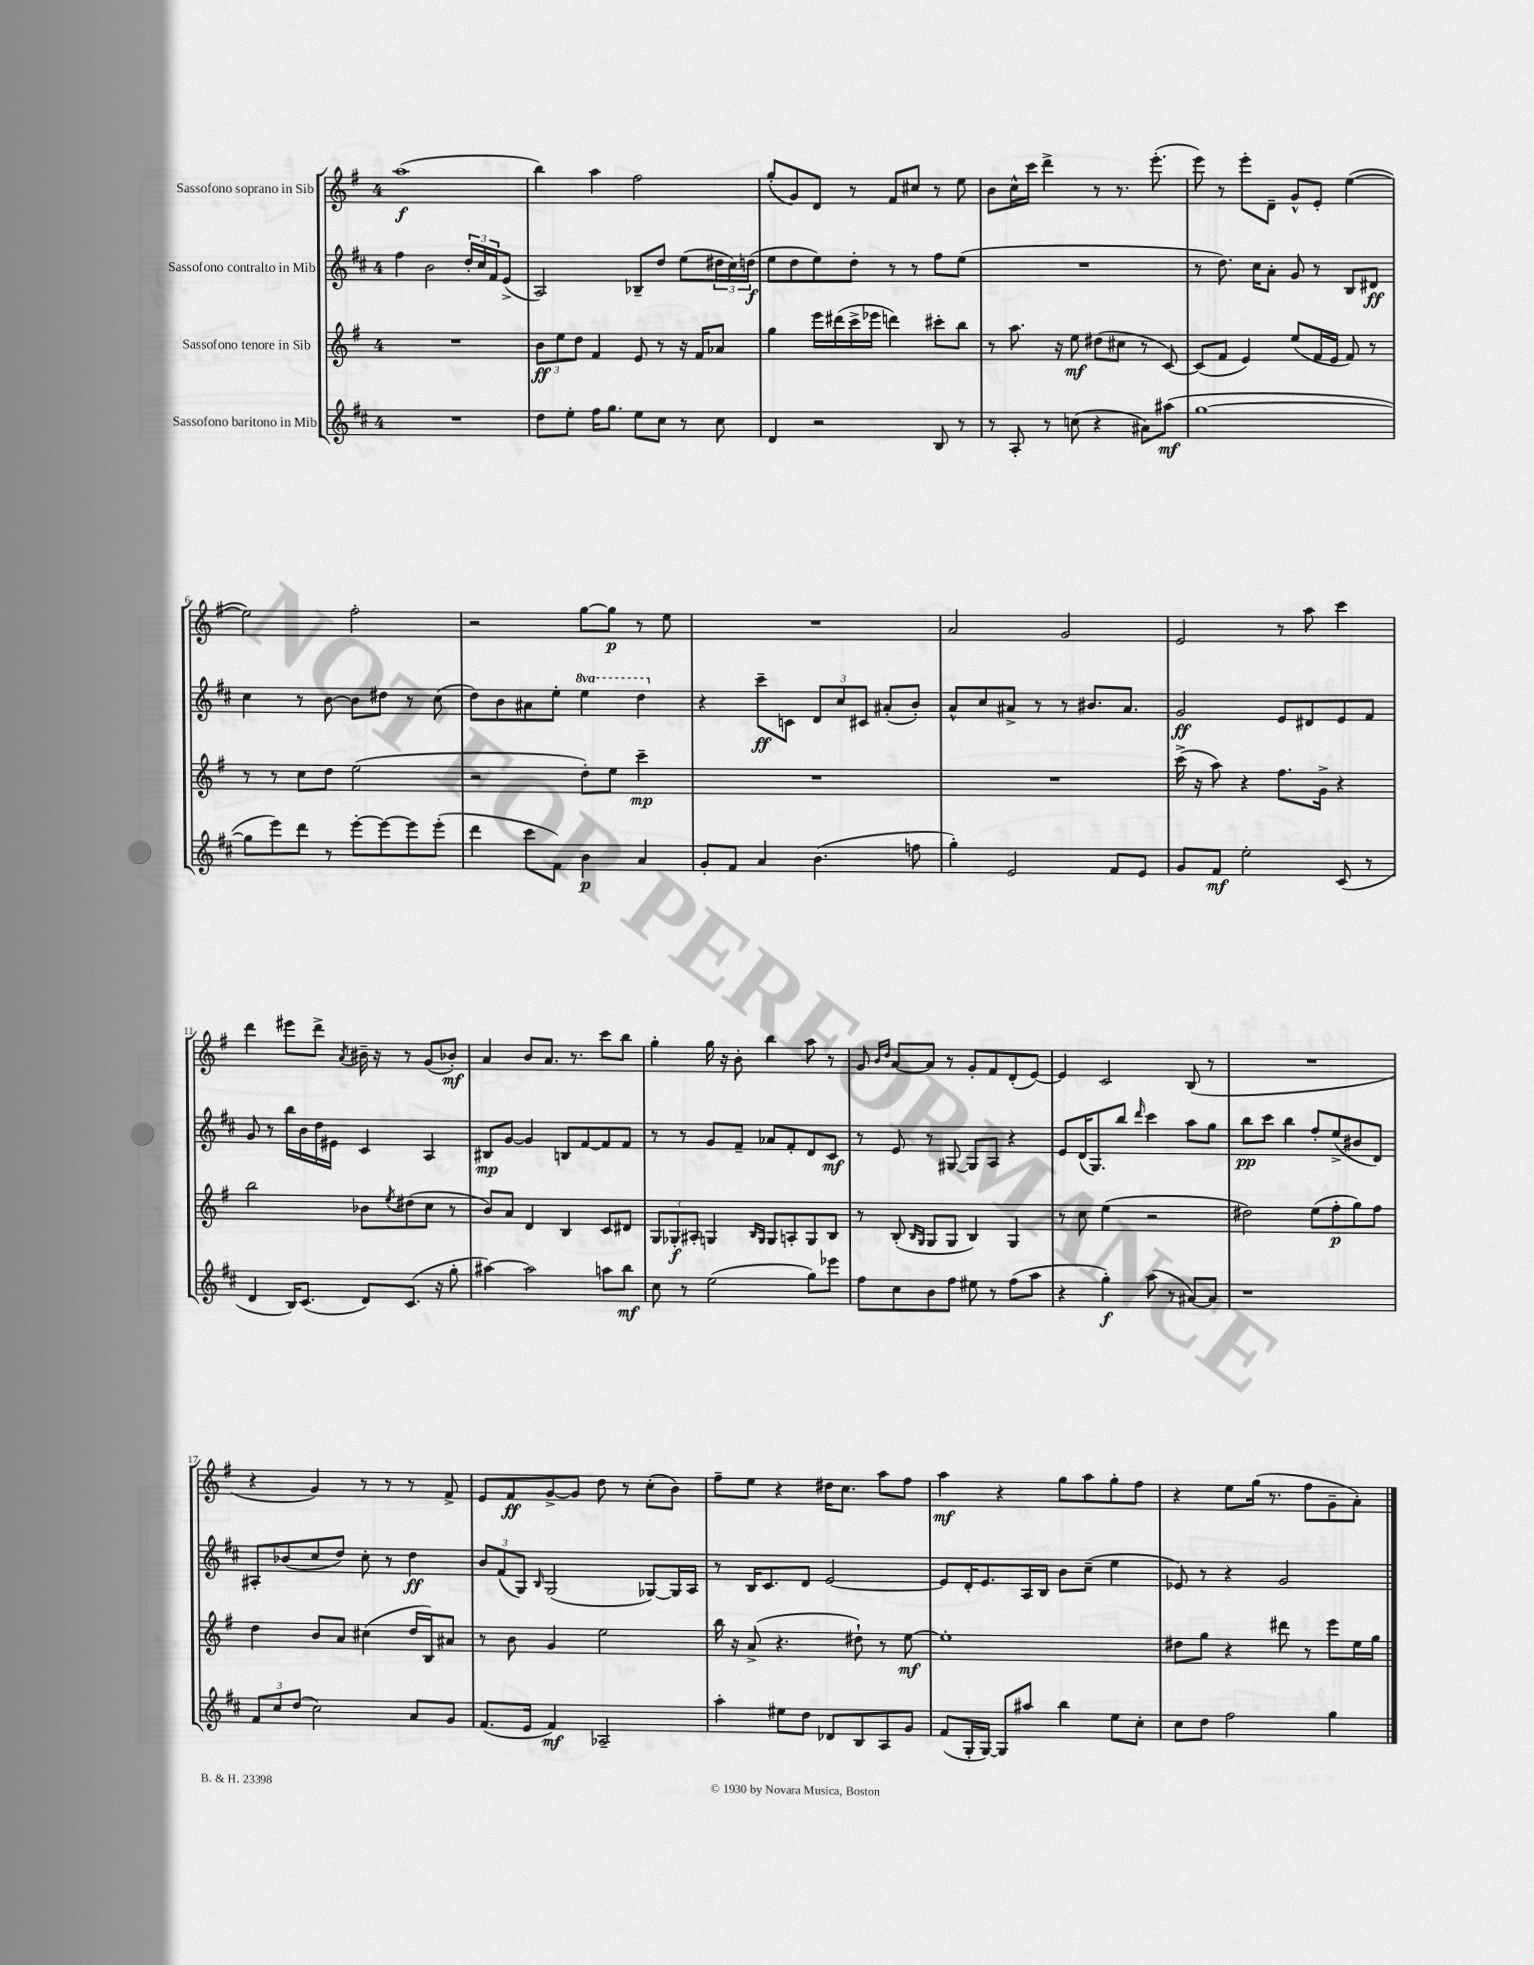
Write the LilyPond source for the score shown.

<<
\new StaffGroup <<
\new Staff = "s0" \with { instrumentName = "Sassofono soprano in Sib" } {
    \clef treble \key g \major \once \override Staff.TimeSignature.style = #'single-digit \time 4/4
    a''1\f( |
    b''4) a''4 fis''2 |
    g''8-.( g'8) d'8 r8 fis'8 cis''8 r8 e''8 |
    b'8 c''16-^ c'''16 d'''4-> r8 r8. e'''8.-.( |
    e'''8) r8 e'''8-. d'8-- g'8-^ e'8-. e''4~( |
    e''2) fis''2-. |
    r2 g''8~ g''8\p r8 e''8 |
    R1 |
    a'2 g'2 |
    e'2 r8 a''8 c'''4 |
    d'''4 eis'''8 d'''8-> \acciaccatura { a'8 } bis'16-- r16 r8 g'8( bes'8-.\mf) |
    a'4 b'8 a'8. r8. c'''8 b''8 |
    g''4-. g''16 r16 b'8-. b''4 a''8 r8 |
    g'8 \grace { b'16 d''16 } a'8~ a'8 r8 g'8-. fis'8 d'8-.( e'8~) |
    e'4 c'2 b8( r8 |
    R1 |
    r4 g'4) r8 r8 r8 fis'8-> |
    e'8 fis'8\ff g'8~-> g'8 d''8 r8 c''8-.( b'8) |
    fis''8-- e''8 r4 dis''16 c''8. a''8 fis''8 |
    a''4\mf r4 g''8 a''8 g''8-. fis''8 |
    r4 e''8 g''16( r8. fis''8 g'8-- a'8-.) \bar "|." |
}
\new Staff = "s1" \with { instrumentName = "Sassofono contralto in Mib" } {
    \clef treble \key d \major \once \override Staff.TimeSignature.style = #'single-digit \time 4/4 \set Staff.ottavationMarkups = #ottavation-simple-ordinals
    fis''4 b'2 \tuplet 3/2 { d''16-. cis''16 fis'16 } e'8->( |
    a2) bes8-- d''8 e''8( \tuplet 3/2 { dis''16 cis''16) d''16\f( } |
    e''8 d''8 e''8) d''8-. r8 r8 fis''8 e''8( |
    R1 |
    r8 d''8.) cis''16 a'8-. g'8 r8 b8 dis'8\ff |
    cis''4 r8 b'8~ b'8 dis''8 r8 cis''8( |
    d''8) b'8 ais'8 e''8-. \ottava #1 e'''4 d'''4 \ottava #0 |
    r4 cis'''8--\ff c'8 \tuplet 3/2 { d'8 cis''8 cis'8 } ais'8-.( b'8-.) |
    a'8-^ cis''8 ais'8-> r8 r8 bis'8. ais'8. |
    g'2\ff e'8 dis'8 e'8 fis'8 |
    g'8 r8 b''16 b'16 d''16 eis'16 cis'4 a4 |
    bis8\mp g'8~ g'4 b8 fis'8~ fis'8 fis'8 |
    r8 r8 g'8 fis'8-- aes'8 fis'8-. d'8 cis'8\mf |
    r8 e'8 r8 gis8~ gis8 a8 r4 |
    e'8 d'16( g8.) b''8 \grace { d'''16 } cis'''4 a''8 g''8 |
    b''8\pp cis'''8 b''4 fis''8-. e''8->( bis'8 d'8) |
    ais8-. bes'8( cis''8 d''8) cis''8-. r8 d''4\ff |
    \tuplet 3/2 { b'8 fis'8( g8) } \grace { b16 } g2( ges8~) ges16 a16 |
    r8 b16 cis'8. d'8 e'2~ |
    e'8 d'16-. e'8. a16 b16 b'8 cis''8--( e''4 |
    ees'8) r8 r4 g'2 \bar "|." |
}
\new Staff = "s2" \with { instrumentName = "Sassofono tenore in Sib" } {
    \clef treble \key g \major \once \override Staff.TimeSignature.style = #'single-digit \time 4/4
    R1 |
    \tuplet 3/2 { b'8\ff e''8 d''8 } fis'4 e'8 r8 r16 fis'16 aes'8 |
    g''4 e'''16 dis'''16( c'''16-> ees'''16 d'''4) cis'''8-. b''8 |
    r8 a''8. r16 e''8\mf dis''8( cis''8 r8 c'8~) |
    c'8( fis'8 e'4) e''8( fis'16 e'16 fis'8) r8 |
    r8 r8 c''8 d''8 e''2( |
    r2 d''8-.) e''8 c'''4--\mp |
    R1 |
    R1 |
    c'''16->( r16 a''8) r4 fis''8. g'16-> r4 |
    b''2 bes'8 \acciaccatura { e''8 } dis''8( c''8 r8 |
    b'8) a'8 d'4 b4 c'8 dis'8 |
    \tuplet 3/2 { g8 ges8-.\f ais8-. } g4 \grace { b16 g16 } g8 a8-. g8 b8 |
    r8 b8-.( \grace { b16 g16 } g8 g8 b4) g4 |
    r8 c''8 e''4( r2 |
    dis''2) e''8( fis''8-.\p g''8) fis''8 |
    d''4 b'8 a'8 cis''4( d''16 b16) ais'8 |
    r8 b'8 g'4 e''2 |
    b''16 r16 a'8->( r4. dis''8-!) r8 e''8~\mf |
    e''1-. |
    dis''8 g''8 r4 dis'''8 r8 e'''8 e''16 g''16 \bar "|." |
}
\new Staff = "s3" \with { instrumentName = "Sassofono baritono in Mib" } {
    \clef treble \key d \major \once \override Staff.TimeSignature.style = #'single-digit \time 4/4
    R1 |
    d''8 e''8-. fis''16 g''8. e''8 cis''8 r8 cis''8 |
    d'4 r2 b8 r8 |
    r8 a8-. r8 c''8( r4 ais'8) ais''8\mf( |
    g''1~ |
    g''8 e'''8) d'''8 r8 e'''8~-. e'''8~ e'''8 e'''8-.( |
    d'''4 cis'''8 fis'8) b'4\p a'4 |
    g'8-. fis'8 a'4 b'4.( f''8 |
    g''4-.) e'2 fis'8 e'8 |
    g'8 fis'8\mf e''2-. cis'8( r8 |
    d'4 b16) cis'8.( d'8) cis'8.( r16 g''8-. |
    ais''4~) ais''2 a''8 b''8\mf |
    cis''8 r8 e''2( g''8) ees'''8 |
    fis''8 cis''8 b'8 fis''8 eis''8 r8 fis''8( a''8 |
    r4 g''4-.\f) a''8( r8 ais'8~) ais'8 |
    r1 |
    \tuplet 3/2 { fis'8 cis''8 d''8( } cis''2) a'8 g'8 |
    fis'8.( e'16 fis'4\mf) aes2-- |
    a''4-. eis''8 d''8 des'8 b8 a8 g'8 |
    fis'8( g16-. g16~) g8 ais''8 b''4 e''8 cis''8-. |
    cis''8 d''8 fis''2 g''4 \bar "|." |
}
>>
>>
